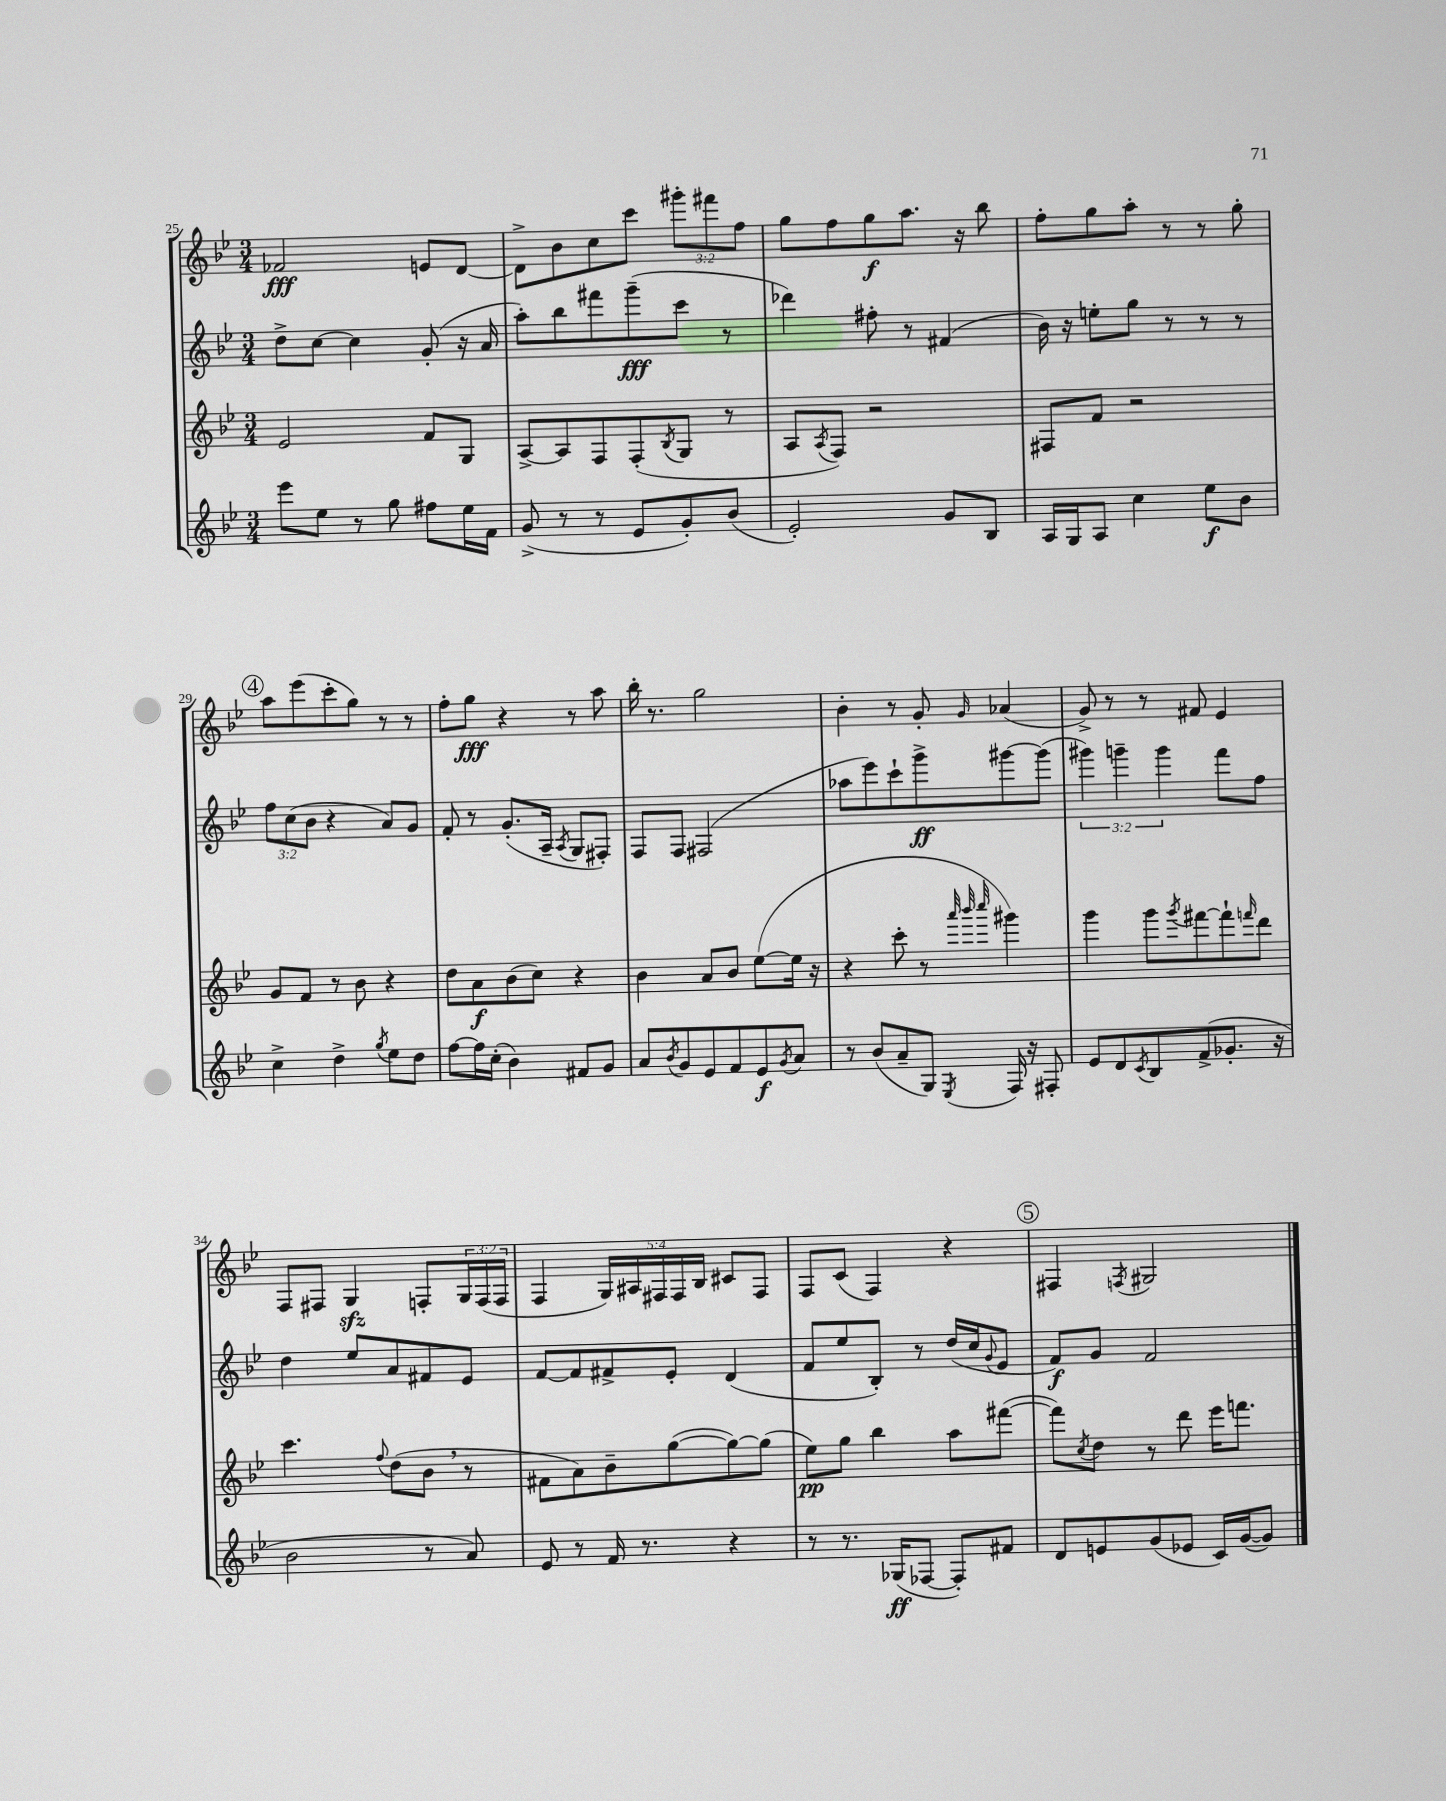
<<
\new StaffGroup <<
\new Staff = "s0" {
    \clef treble \key bes \major \numericTimeSignature \time 3/4 \override Staff.TupletNumber.text = #tuplet-number::calc-fraction-text
    fes'2\fff e'8 d'8~ |
    d'8-> bes'8 c''8 c'''8 \tuplet 3/2 { gis'''8-. fis'''8 f''8 } |
    g''8 f''8 g''8\f a''8. r16 bes''8 |
    f''8-. g''8 a''8-. r8 r8 g''8-. |
    \mark \markup { \circle "4" } a''8 ees'''8( c'''8-. g''8) r8 r8 |
    f''8-. g''8\fff r4 r8 a''8 |
    bes''16-. r8. g''2 |
    bes'4-. r8 g'8-. \grace { g'16 } aes'4( |
    g'8->) r8 r8 fis'8 ees'4 |
    f8 fis8 g4\sfz f8-. \tuplet 3/2 { g16 f16( f16 } |
    f4 \tuplet 5/4 { g16) ais16 fis16 fis16 bes16 } cis'8 fis8 |
    f8 c'8( f4) r4 |
    \mark \markup { \circle "5" } fis4 \acciaccatura { f8 } gis2 \bar "|." |
}
\new Staff = "s1" {
    \clef treble \key bes \major \numericTimeSignature \time 3/4 \override Staff.TupletNumber.text = #tuplet-number::calc-fraction-text
    d''8-> c''8~ c''4 g'8-.( r16 a'16 |
    a''8-.) bes''8 fis'''8 g'''8--\fff( c'''8 r8 |
    des'''4) fis''8-. r8 fis'4( |
    bes'16) r16 e''8-. g''8 r8 r8 r8 |
    \mark \markup { \circle "4" } \tuplet 3/2 { f''8 c''8( bes'8 } r4 a'8) g'8 |
    f'8-. r8 g'8.-.( a16-- \acciaccatura { a8 } g8 fis8-.) |
    f8 f8 fis2( |
    aes''8 ees'''8) c'''8-! g'''8->\ff gis'''8~ gis'''8( |
    \tuplet 3/2 { gis'''4) g'''4-- g'''4 } f'''8 f''8 |
    d''4 ees''8 a'8 fis'8 ees'8 |
    f'8~ f'8 fis'8-> ees'8-. d'4( |
    f'8 ees''8 bes8-.) r8 d''16( c''16 \appoggiatura { g'8 } ees'8 |
    \mark \markup { \circle "5" } f'8\f) g'8 f'2 \bar "|." |
}
\new Staff = "s2" {
    \clef treble \key bes \major \numericTimeSignature \time 3/4
    ees'2 f'8 g8 |
    a8~-> a8 f8 f8-.( \acciaccatura { bes8 } g8 r8 |
    a8 \acciaccatura { a8 } f8) r2 |
    fis8 f'8 r2 |
    \mark \markup { \circle "4" } g'8 f'8 r8 bes'8 r4 |
    d''8 a'8\f bes'8( c''8) r4 |
    bes'4 a'8 bes'8 ees''8~( ees''16 r16 |
    r4 c'''8-. r8 \grace { a'''32 bes'''32 c''''32 } gis'''4) |
    g'''4 g'''8 \acciaccatura { g'''8 } fis'''8~ fis'''8-! \grace { f'''16 } d'''8 |
    c'''4. \appoggiatura { f''8 } d''8( bes'8 \breathe r8 |
    fis'8 a'8) bes'8-- g''8~( g''8~) g''8( |
    ees''8\pp) g''8 bes''4 a''8 fis'''8~( |
    \mark \markup { \circle "5" } fis'''8) \acciaccatura { c''8 } d''8 r8 d'''8 ees'''16 f'''8. \bar "|." |
}
\new Staff = "s3" {
    \clef treble \key bes \major \numericTimeSignature \time 3/4
    ees'''8 ees''8 r8 g''8 fis''8 ees''16 f'16 |
    g'8->( r8 r8 ees'8 g'8-.) bes'8( |
    ees'2-.) g'8 bes8 |
    a16 g16 a8 c''4 ees''8\f bes'8 |
    \mark \markup { \circle "4" } c''4-> d''4-> \acciaccatura { g''8 } ees''8 d''8 |
    f''8~ f''16 c''16-.( bes'4) fis'8 g'8 |
    a'8 \acciaccatura { bes'8 } g'8 ees'8 f'8 ees'8\f \acciaccatura { g'8 } a'8 |
    r8 bes'8( a'8-- g8) \acciaccatura { ees8 } f16 r16 fis8-. |
    ees'8 d'8 \acciaccatura { c'8 } bes8 f'8->( ges'8.-. r16 |
    bes'2 r8 a'8) |
    ees'8 r8 f'16 r8. r4 |
    r8 r8. ges16\ff( fes8~ fes8-.) fis'8 |
    \mark \markup { \circle "5" } d'8 e'8 g'8( ees'8 c'16) g'16~( g'8) \bar "|." |
}
>>
>>
\layout { \context { \Score currentBarNumber = #25 } }
